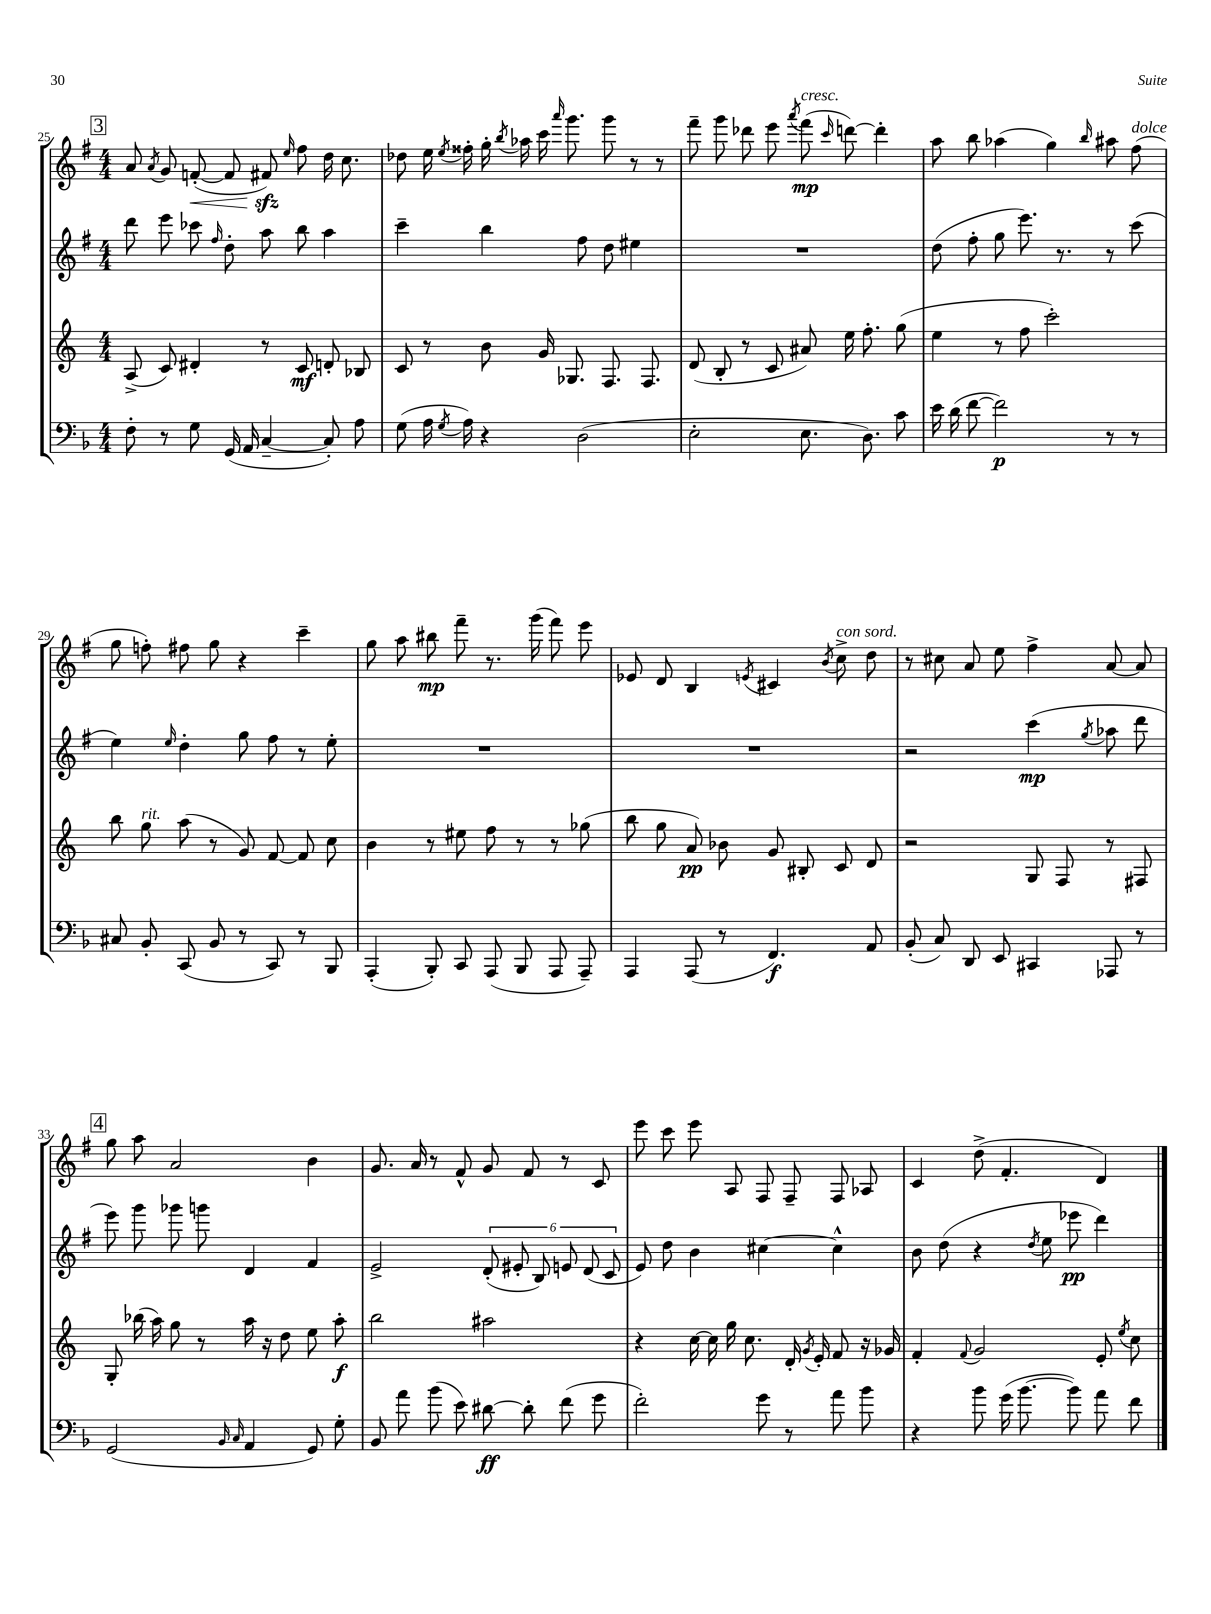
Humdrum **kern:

**kern	**kern	**kern	**kern
*staff4	*staff3	*staff2	*staff1
*clefF4	*clefG2	*clefG2	*clefG2
*k[b-]	*k[]	*k[f#]	*k[f#]
*M4/4	*M4/4	*M4/4	*M4/4
8F'	(8A^	8ddd	8a
.	.	.	8qa
8r	8c)	8eee	8g
8G	4d#'	8ccc-	([8f'
.	.	16qqff#	.
(16GG	.	8dd'	8f]
16AA	.	.	.
[4C~	8r	8aa	8f#)
.	.	.	16qqee
.	8c	8bb	8ff#
8C'])	8d'	4aa	16dd
.	.	.	8.cc
8A	8B-	.	.
=	=	=	=
(8G	8c	4ccc~	8dd-
16A	8r	.	16ee
8qG	.	.	8qee
16A)	.	.	16ff##'
4r	8b	4bb	16gg'
.	.	.	8qbb
.	.	.	16aa-
.	16g	.	16ccc
.	.	.	16qqaaa
.	8.G-	.	8.ggg
(2D	.	8ff#	.
.	8.F	8dd	8ggg
.	.	4ee#	8r
.	8.F	.	.
.	.	.	8r
=	=	=	=
2E'	(8d	1r	8fff#~
.	8B'	.	8ggg
.	8r	.	8ddd-
.	8c	.	8eee
.	.	.	8qaaa
8.E	8a#)	.	(8fff#
.	.	.	16qqccc
.	16ee	.	[8ddd)
8.D)	8.ff'	.	.
.	.	.	4ddd']
8c	(8gg	.	.
=	=	=	=
16e	4ee	(8dd	8aa
(16d	.	.	.
[8f	.	8ff#'	8bb
2f])	8r	8gg	(4aa-
.	8ff	8.eee)	.
.	2ccc')	.	4gg)
.	.	8.r	.
.	.	.	16qqbb
8r	.	8r	8aa#
8r	.	(8ccc	(8ff#
=	=	=	=
8C#	8bb	4ee)	8gg
8BB-'	8gg	.	8ff')
.	.	16qqee	.
(8CC	(8aa	4dd'	8ff#
8BB-	8r	.	8gg
8r	8g)	8gg	4r
8CC)	[8f	8ff#	.
8r	8f]	8r	4ccc~
8BBB-	8cc	8ee'	.
=	=	=	=
(4AAA'	4b	1r	8gg
.	.	.	8aa
8BBB-')	8r	.	8bb#
8CC	8ee#	.	8fff#~
(8AAA	8ff	.	8.r
8BBB-	8r	.	.
.	.	.	(16ggg
8AAA	8r	.	8fff#)
8AAA~)	(8gg-	.	8eee
=	=	=	=
4AAA	8bb	1r	8e-
.	8gg	.	8d
(8AAA	8a)	.	4B
8r	8b-	.	.
.	.	.	8qe
4.FF)	8g	.	4c#
.	8B#'	.	.
.	.	.	8qb
.	8c	.	8cc^
8AA	8d	.	8dd
=	=	=	=
(8BB-'	2r	2r	8r
8C)	.	.	8cc#
8DD	.	.	8a
8EE	.	.	8ee
4CC#	8G	(4ccc	4ff#^
.	8F	.	.
.	.	8qgg	.
8AAA-	8r	8aa-	[8a
8r	8F#	8ddd	8a]
=	=	=	=
(2GG	8G'	8eee)	8gg
.	(16bb-	8ggg	8aa
.	16aa)	.	.
.	8gg	8ggg-	2a
.	8r	8ggg	.
16qqBB-	.	.	.
16qqC	.	.	.
4AA	16aa	4d	.
.	16r	.	.
.	8dd	.	.
8GG)	8ee	4f#	4b
8G'	8aa'	.	.
=	=	=	=
8BB-	2bb	2e^	8.g
8a	.	.	.
.	.	.	16a
(8b-	.	.	8r
8e)	.	.	8f#^^
[8d#	2aa#	(12d'	8g
.	.	12e#'	.
8d#']	.	.	8f#
.	.	12B)	.
(8f	.	12e	8r
.	.	(12d	.
8g	.	.	8c
.	.	12c	.
=	=	=	=
2f')	4r	8e)	8eee
.	.	8dd	8ccc
.	[16cc	4b	8eee
.	16cc]	.	.
.	16gg	.	8A
.	8.cc	.	.
8g	.	[4cc#	8F#
8r	16d'	.	8F#~
.	8qg	.	.
.	16e'	.	.
8a	8f	4cc#^^]	8F#
8b-	16r	.	8A-
.	16g-	.	.
=	=	=	=
4r	4f'	8b	4c
.	.	(8dd	.
.	8qqf	.	.
8b-	2g	4r	(8dd^
(16g	.	.	4.f#'
[8.b-	.	.	.
.	.	8qdd	.
.	.	8ee	.
8b-])	.	8eee-	.
8a	8e'	4ddd)	4d)
.	8qee	.	.
8f	8cc	.	.
==	==	==	==
*-	*-	*-	*-
